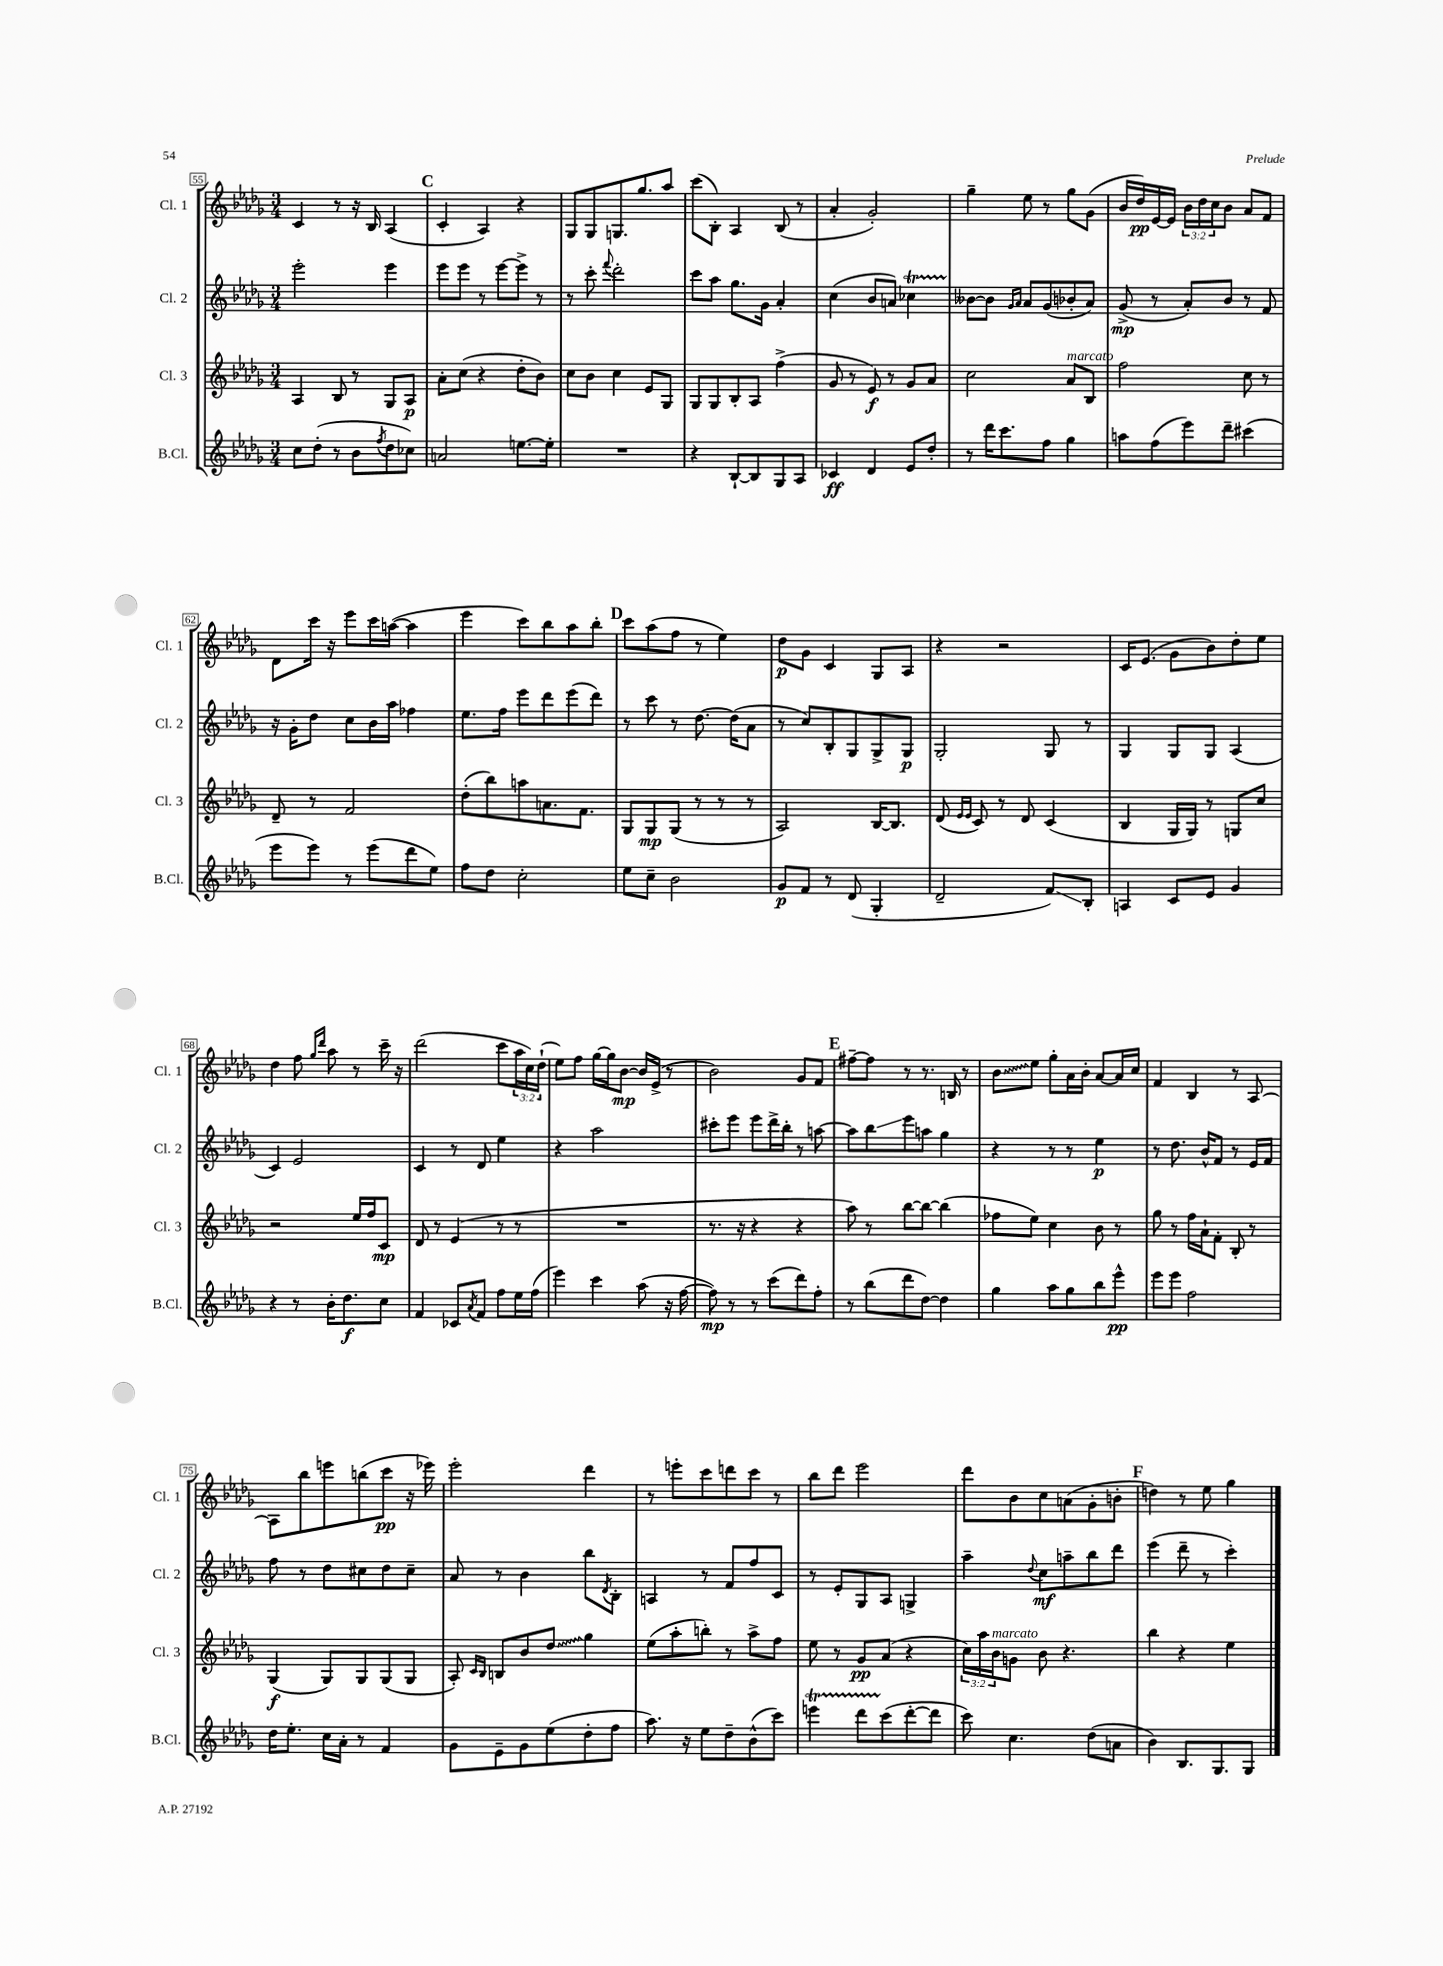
<<
\new StaffGroup <<
\new Staff = "s0" \with { instrumentName = "Cl. 1" shortInstrumentName = "Cl. 1" } {
    \clef treble \key des \major \numericTimeSignature \time 3/4 \override Staff.TupletNumber.text = #tuplet-number::calc-fraction-text
    c'4 r8 r16 bes16 aes4( |
    \mark \markup { \bold "C" } c'4-. aes4) r4 |
    ges8 ges8 g8. ges''8. aes''8 |
    c'''8( bes8-.) aes4 bes8( r8 |
    aes'4-. ges'2-.) |
    ges''4-- ees''8 r8 ges''8 ges'8( |
    bes'16 des''16\pp) ees'16~ ees'16 \tuplet 3/2 { bes'16 des''16 c''16 } bes'8 aes'8 f'8 |
    des'8 c'''16 r16 ees'''8 c'''16 a''16~( a''4 |
    ees'''4 c'''8) bes''8 aes''8 bes''8-. |
    \mark \markup { \bold "D" } c'''8 aes''8( f''8 r8 ees''4) |
    des''8\p ges'8 c'4 ges8 aes8 |
    r4 r2 |
    c'16 ees'8.( ges'8 bes'8) des''8-. ees''8 |
    des''4 f''8 \grace { ges''16 des'''16 } aes''8 r8 c'''16-- r16 |
    des'''2( c'''8 \tuplet 3/2 { aes''16 c''16) des''16-!( } |
    ees''8) f''8 ges''16~ ges''16 bes'8~\mp bes'16 ees'16->( r8 |
    bes'2) ges'8 f'8 |
    \mark \markup { \bold "E" } fis''8~-- fis''8 r8 r8. b16 r8 |
    \once \override Glissando.style = #'zigzag bes'8\glissando ees''8 ges''8-. aes'16 bes'16-. aes'8~ aes'16 c''16 |
    f'4 bes4 r8 aes8~ |
    aes8 bes''8 e'''8 b''8( c'''8\pp r16 ees'''16) |
    ees'''2-. des'''4 |
    r8 e'''8-. c'''8 d'''8 c'''8 r8 |
    bes''8 des'''8 ees'''2 |
    des'''8 bes'8 c''8 a'8( ges'8-. b'8-. |
    \mark \markup { \bold "F" } d''4) r8 ees''8 ges''4 \bar "|." |
}
\new Staff = "s1" \with { instrumentName = "Cl. 2" shortInstrumentName = "Cl. 2" } {
    \clef treble \key des \major \numericTimeSignature \time 3/4
    ees'''2-. ees'''4 |
    \mark \markup { \bold "C" } ees'''8 ees'''8 r8 ees'''8~ ees'''8-> r8 |
    r8 c'''8-. \appoggiatura { f'''8 } des'''2-. |
    c'''8 aes''8 ges''8. ges'16 aes'4-. |
    c''4( bes'8 a'8) ces''4\startTrillSpan |
    beses'8~\stopTrillSpan beses'8 \grace { ges'16 aes'16 } aes'8 ges'8( bes'8-. aes'8) |
    ges'8->\mp( r8 aes'8-.) bes'8 r8 f'8 |
    r16 ges'16-. des''8 c''8 bes'16 aes''16 fes''4 |
    ees''8. f''16 ees'''8 des'''8 ees'''8( des'''8) |
    \mark \markup { \bold "D" } r8 c'''8 r8 des''8.~ des''16( aes'8 |
    r8 c''8) bes8-. ges8 ges8-> ges8\p |
    ges2-. ges8 r8 |
    ges4 ges8 ges8 aes4( |
    c'4) ees'2 |
    c'4 r8 des'8 ees''4 |
    r4 aes''2 |
    cis'''8-. ees'''8 ees'''8 des'''16-> bes''16-. r8 a''8~ |
    \mark \markup { \bold "E" } a''8 bes''8\glissando ees'''8 a''8 ges''4 |
    r4 r8 r8 ees''4\p |
    r8 des''8. bes'16-^ f'8 r8 ees'16 f'16 |
    f''8 r8 des''8 cis''8 des''8 cis''8-- |
    aes'8 r8 bes'4 bes''8 \acciaccatura { des'8 } bes8-. |
    a4 r8 f'8 f''8 c'8 |
    r8 ees'8-. ges8 aes8 g4-> |
    aes''4-- \appoggiatura { des''8 } c''8\mf a''8-- bes''8 des'''8 |
    \mark \markup { \bold "F" } ees'''4( des'''8-- r8 c'''4-.) \bar "|." |
}
\new Staff = "s2" \with { instrumentName = "Cl. 3" shortInstrumentName = "Cl. 3" } {
    \clef treble \key des \major \numericTimeSignature \time 3/4 \override Staff.TupletNumber.text = #tuplet-number::calc-fraction-text
    aes4 bes8 r8 ges8 aes8\p |
    \mark \markup { \bold "C" } aes'8-. c''8( r4 des''8-. bes'8) |
    c''8 bes'8 c''4 ees'8 ges8 |
    ges8 ges8 bes8-. aes8 f''4->( |
    ges'8 r8 ees'8\f) r8 ges'8 aes'8 |
    c''2 aes'8^\markup { \italic "marcato" } bes8 |
    f''2 c''8 r8 |
    des'8-- r8 f'2 |
    des''8-.( bes''8) a''8 a'8. f'8. |
    \mark \markup { \bold "D" } ges8 ges8\mp ges8( r8 r8 r8 |
    aes2) bes16~ bes8. |
    des'8( \grace { ees'16 ees'16 } c'8) r8 des'8 c'4( |
    bes4 ges16 ges16) r8 g8 c''8 |
    r2 ees''16 f''16 c'8\mp |
    des'8 r8 ees'4( r8 r8 |
    R2. |
    r8. r16 r4 r4 |
    \mark \markup { \bold "E" } aes''8) r8 bes''8~ bes''8~ bes''4( |
    fes''8 ees''8) c''4 bes'8 r8 |
    ges''8 r8 f''16 aes'16-! f'8-. bes8-. r8 |
    ges4\f( ges8) ges8 ges8( ges8 |
    aes8-.) \grace { c'16 bes16 } b8 bes'8 \once \override Glissando.style = #'zigzag des''8\glissando ges''4 |
    ees''8( aes''8-. b''8-.) r8 aes''8-> f''8 |
    ees''8 r8 ges'8\pp aes'8( r4 |
    \tuplet 3/2 { c''16) aes''16 bes'16^\markup { \italic "marcato" } } g'8 bes'8 r4. |
    \mark \markup { \bold "F" } bes''4 r4 ees''4 \bar "|." |
}
\new Staff = "s3" \with { instrumentName = "B.Cl." shortInstrumentName = "B.Cl." } {
    \clef treble \key des \major \numericTimeSignature \time 3/4
    c''8 des''8-.( r8 bes'8 \acciaccatura { f''8 } des''8 ces''8) |
    \mark \markup { \bold "C" } a'2 e''8.~ e''16-. |
    R2. |
    r4 bes8~-! bes8 ges8 aes8 |
    ces'4\ff des'4 ees'8 des''8-. |
    r8 des'''16 c'''8. f''8 ges''4 |
    a''8 f''8( ees'''8) des'''8-- cis'''4( |
    ees'''8 ees'''8) r8 ees'''8( des'''8 ees''8) |
    f''8 des''8 c''2-. |
    \mark \markup { \bold "D" } ees''8 c''8-- bes'2 |
    ges'8\p f'8 r8 des'8( ges4-. |
    des'2-- f'8\glissando) bes8-. |
    a4 c'8 ees'8 ges'4 |
    r4 r8 bes'16-. des''8.\f c''8 |
    f'4 ces'8 \acciaccatura { aes'8 } f'8 f''8 ees''16 f''16( |
    ees'''4) c'''4 aes''8( r16 f''16~ |
    f''8\mp) r8 r8 c'''8( des'''8) f''8-. |
    \mark \markup { \bold "E" } r8 bes''8( des'''8 des''8~) des''4 |
    ges''4 aes''8 ges''8 bes''8 ees'''8-^\pp |
    ees'''8 ees'''8 f''2 |
    des''16 ees''8.-. c''16 aes'16-. r8 f'4 |
    ges'8 ees'8-- ges'8 ees''8( des''8-. f''8 |
    aes''8.) r16 ees''8 des''8-- bes'8-^( c'''8) |
    e'''4\startTrillSpan des'''8 c'''8\stopTrillSpan( des'''8~-. des'''8 |
    c'''8) c''4. des''8( a'8 |
    \mark \markup { \bold "F" } bes'4) bes8. ges8. ges8 \bar "|." |
}
>>
>>
\layout { \context { \Score currentBarNumber = #55 \override BarNumber.stencil = #(make-stencil-boxer 0.1 0.3 ly:text-interface::print) } }
